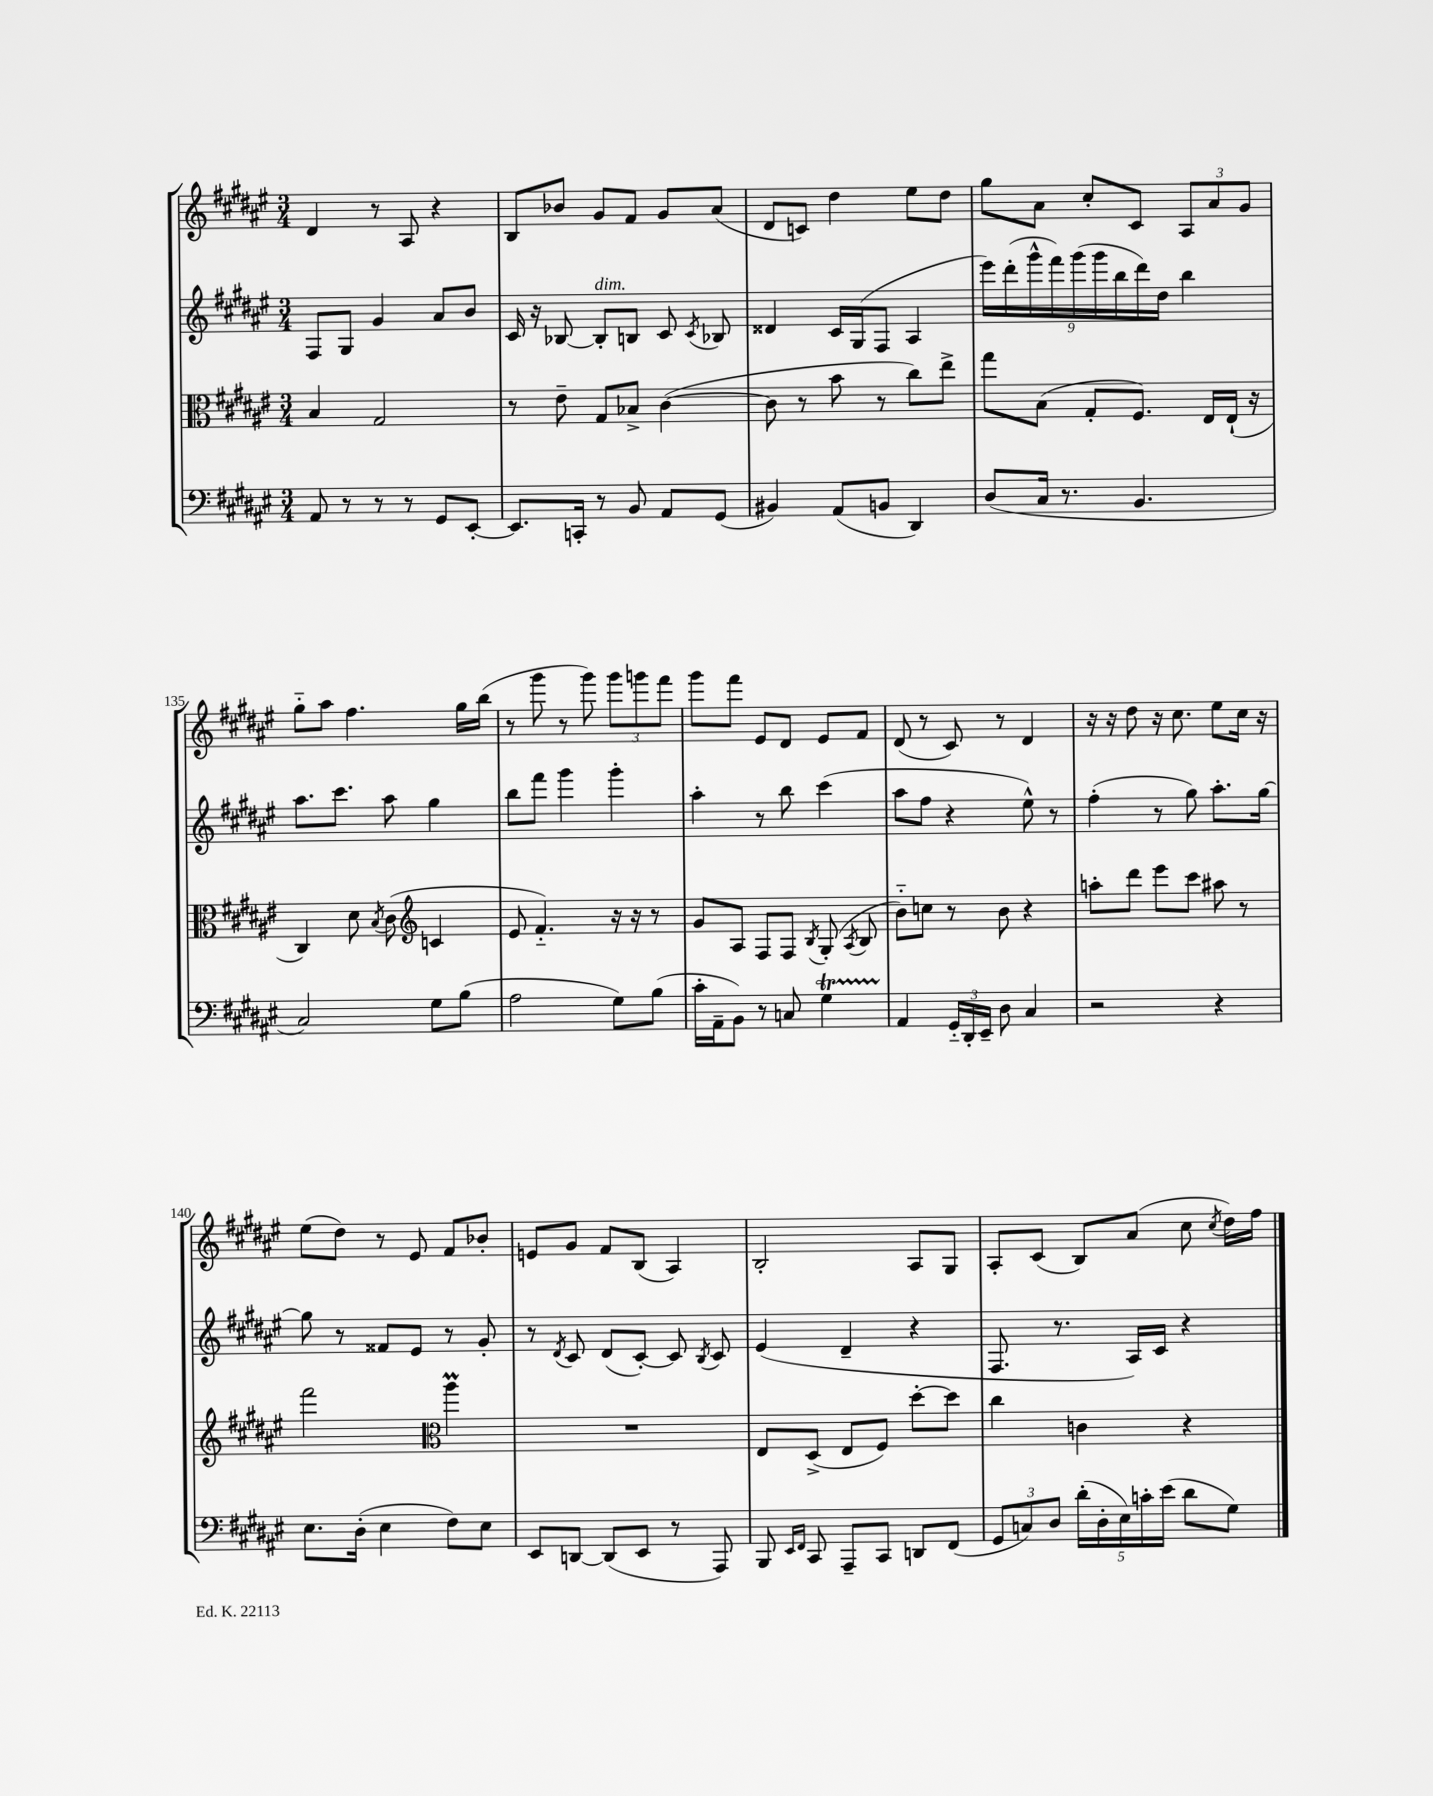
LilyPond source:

<<
\new StaffGroup <<
\new Staff = "s0" {
    \clef treble \key fis \major \numericTimeSignature \time 3/4
    \autoBeamOff dis'4 r8 ais8 r4 |
    b8[ bes'8] gis'8[ fis'8] gis'8[ ais'8]( |
    dis'8[ c'8]) dis''4 eis''8[ dis''8] |
    gis''8[ ais'8] cis''8[-. cis'8] \tuplet 3/2 { ais8[ ais'8 gis'8] } |
    gis''8[-_ ais''8] fis''4. gis''16[ b''16]( |
    r8 gis'''8 r8 gis'''8) \tuplet 3/2 { gis'''8[ g'''8 fis'''8] } |
    gis'''8[ fis'''8] eis'8[ dis'8] eis'8[ fis'8] |
    dis'8( r8 cis'8) r8 dis'4 |
    r16 r16 dis''8 r16 cis''8. eis''8[ cis''16] r16 |
    eis''8[( dis''8]) r8 eis'8 fis'8[ bes'8]-. |
    e'8[ gis'8] fis'8[ b8]( ais4) |
    b2-. ais8[ gis8] |
    ais8[-. cis'8]( b8[) ais'8]( cis''8 \acciaccatura { cis''8 } dis''16[) fis''16] \bar "|." |
}
\new Staff = "s1" {
    \clef treble \key fis \major \numericTimeSignature \time 3/4
    \autoBeamOff fis8[ gis8] gis'4 ais'8[ b'8] |
    cis'16 r16 bes8~ bes8[-.^\markup { \italic "dim." } b8] cis'8 \acciaccatura { cis'8 } bes8 |
    disis'4 cis'16[ gis16( fis8] ais4 |
    \tuplet 9/8 { eis'''16[) dis'''16-.( gis'''16-^ fis'''16) gis'''16( gis'''16 b''16 dis'''16) dis''16] } b''4 |
    ais''8.[ cis'''8.] ais''8 gis''4 |
    b''8[ fis'''8] gis'''4 gis'''4-. |
    ais''4-. r8 b''8 cis'''4( |
    ais''8[ fis''8] r4 eis''8-^) r8 |
    fis''4-.( r8 gis''8) ais''8.[-. gis''16]~ |
    gis''8 r8 fisis'8[ eis'8] r8 gis'8-. |
    r8 \acciaccatura { dis'8 } cis'8 dis'8[( cis'8]~-.) cis'8 \acciaccatura { b8 } cis'8 |
    eis'4( dis'4-- r4 |
    fis8. r8. ais16[) cis'16] r4 \bar "|." |
}
\new Staff = "s2" {
    \clef alto \key fis \major \numericTimeSignature \time 3/4
    \autoBeamOff b4 gis2 |
    r8 eis'8-- gis8[ bes8]-> cis'4~( |
    cis'8 r8 b'8 r8 cis''8[) eis''8]-> |
    gis''8[ b8]( gis8[-. fis8.]) eis16[ eis16]-!( r16 |
    cis4) dis'8 \acciaccatura { b8 } cis'8( \clef treble c'4 |
    eis'8 fis'4.-_) r16 r16 r8 |
    gis'8[ ais8] fis8[ fis8] \acciaccatura { b8 } gis8-.( \acciaccatura { ais8 } b8 |
    b'8[-_) c''8] r8 b'8 r4 |
    a''8[-. dis'''8] eis'''8[ cis'''8] ais''8 r8 |
    fis'''2 \clef alto ais''4\prall |
    R2. |
    eis8[ dis8]->( eis8[ fis8]) dis''8[~-. dis''8] |
    cis''4 c'4 r4 \bar "|." |
}
\new Staff = "s3" {
    \clef bass \key fis \major \numericTimeSignature \time 3/4
    \autoBeamOff ais,8 r8 r8 r8 gis,8[ eis,8]~-. |
    eis,8.[ c,16]-. r8 b,8 ais,8[ gis,8]( |
    bis,4) ais,8[( b,8] dis,4) |
    dis8[( cis16] r8. b,4. |
    cis2) gis8[ b8]( |
    ais2 gis8[) b8]( |
    cis'16[-. ais,16-- b,8]) r8 c8 gis4\startTrillSpan |
    ais,4\stopTrillSpan \tuplet 3/2 { gis,16[-_ dis,16-. eis,16]-- } dis8 cis4 |
    r2 r4 |
    eis8.[ dis16]-.( eis4 fis8[) eis8] |
    eis,8[ d,8]~ d,8[( eis,8] r8 ais,,8) |
    b,,8 \grace { eis,16[ fis,16] } cis,8 ais,,8[-- cis,8] d,8[ fis,8]( |
    \tuplet 3/2 { gis,8[ c8) dis8] } \tuplet 5/4 { dis'16[-.( dis16-. eis16) c'16-. eis'16]( } dis'8[ gis8]) \bar "|." |
}
>>
>>
\layout { \context { \Score currentBarNumber = #131 \override BarNumber.break-visibility = ##(#f #t #t) barNumberVisibility = #(every-nth-bar-number-visible 5) } }
